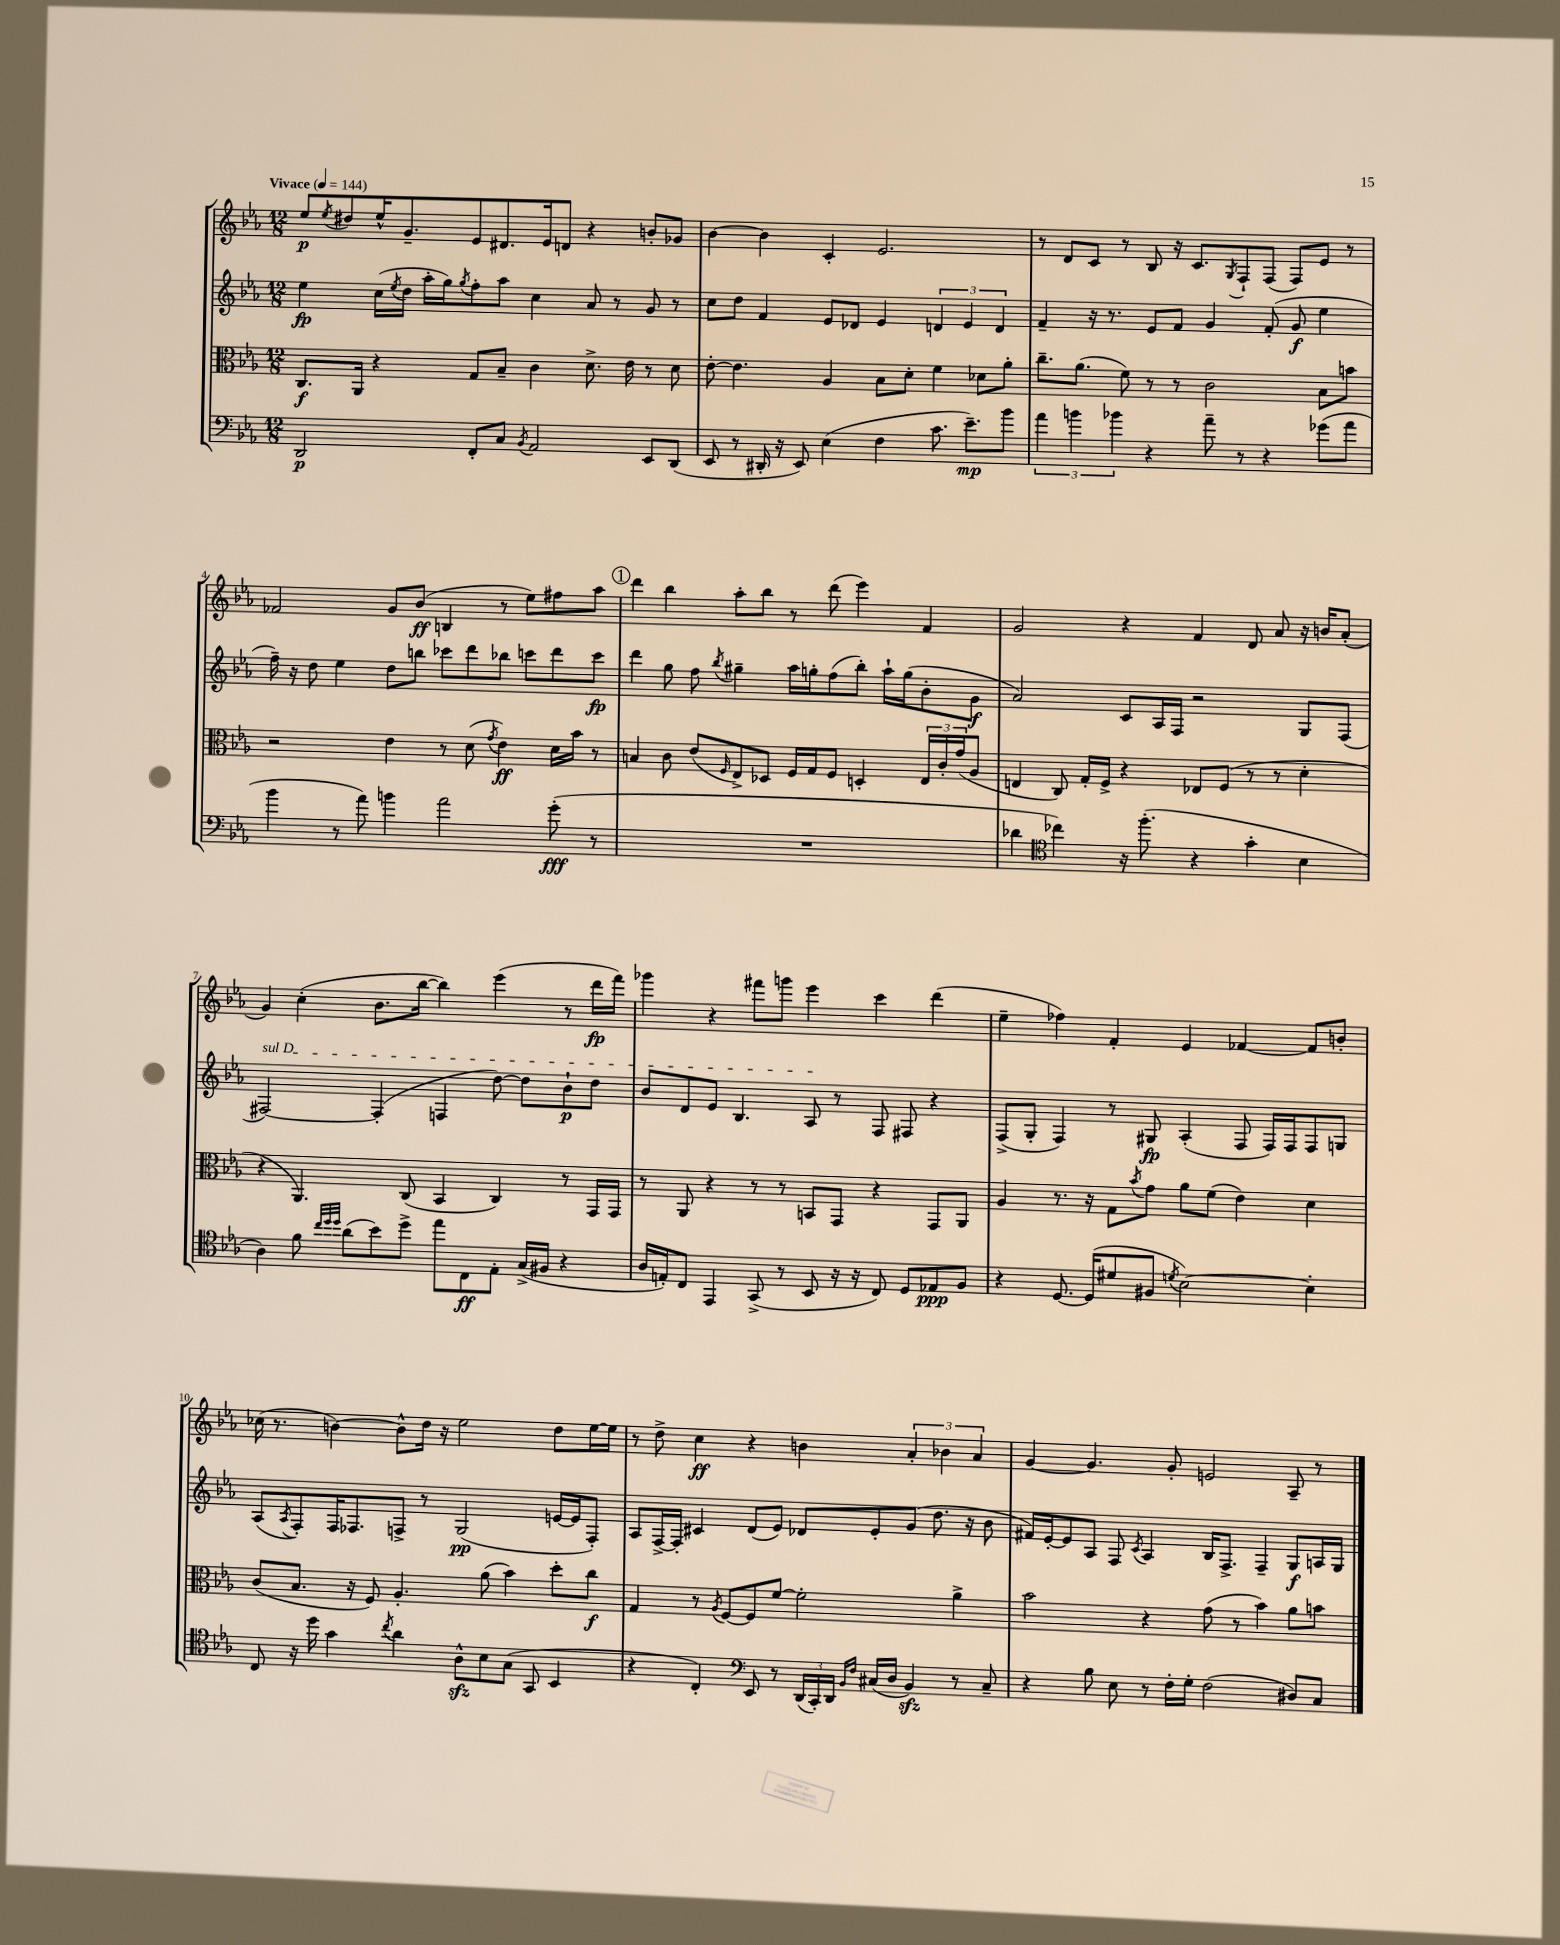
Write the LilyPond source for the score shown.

<<
\new StaffGroup <<
\new Staff = "s0" {
    \clef treble \key ees \major \numericTimeSignature \time 12/8 \tempo "Vivace" 4 = 144
    ees''8\p \acciaccatura { ees''8 } dis''8 ees''16-^ g'8.-- ees'8 dis'8. ees'16 d'8 r4 b'8-. ges'8 |
    bes'4~ bes'4 c'4-. ees'2. |
    r8 d'8 c'8 r8 bes8 r16 c'8. \acciaccatura { g8 } f8-! f8( f8) ees'8 r8 |
    fes'2 g'8 bes'8\ff( b4 r8 ees''8) fis''8 aes''8 |
    \mark \markup { \circle "1" } d'''4 bes''4 aes''8-. bes''8 r8 d'''8( ees'''4) f'4 |
    g'2 r4 f'4 d'8 aes'8 r16 b'16 aes'8-.( |
    g'4) c''4-.( bes'8. bes''16~ bes''4) ees'''4( r8 d'''16\fp f'''16) |
    ges'''4 r4 fis'''8 g'''8 ees'''4 c'''4 d'''4( |
    ees''4-- fes''4) f'4-. ees'4 fes'4~ fes'8 b'8-. |
    ces''16( r8. b'4~) b'8-^ d''16 r16 ees''2 d''8 ees''16~ ees''16 |
    r8 d''8-> c''4\ff r4 b'4 \tuplet 3/2 { aes'4-. bes'4 aes'4 } |
    g'4~ g'4. g'8-. e'2 aes8-- r8 \bar "|." |
}
\new Staff = "s1" {
    \clef treble \key ees \major \numericTimeSignature \time 12/8
    ees''4\fp c''16( \acciaccatura { ees''8 } d''16 aes''16-. g''16) \acciaccatura { g''8 } f''8-. aes''8 c''4 aes'8 r8 g'8 r8 |
    c''8 d''8 f'4 ees'8 des'8 ees'4 \tuplet 3/2 { d'4 ees'4 d'4 } |
    f'4-- r16 r8. ees'8 f'8 g'4 f'8-.( g'8\f ees''4 |
    f''16--) r16 d''8 ees''4 d''8 b''8 ces'''8 d'''8 bes''8 c'''8 d'''8 c'''8\fp |
    \mark \markup { \circle "1" } d'''4 g''8 f''8 \acciaccatura { bes''8 } gis''4-- aes''16 g''16-. f''8( bes''8-.) aes''16-! g''16( bes'8-. g'8\f |
    aes'2) c'8 aes16 f16 r2 g8 f8( |
    \once \override TextSpanner.bound-details.left.text = \markup { \italic "sul D" } fis2~\startTextSpan) fis4-.( f4 d''8~) d''8 bes'8-!\p d''8 |
    bes'8 d'8 ees'8 bes4. aes8\stopTextSpan r8 f8 fis8 r4 |
    f8->( g8-. f4) r8 gis8\fp aes4-.( f8 f16) f16 f8 g8 |
    aes8( \acciaccatura { aes8 } f8-.) f16 fes8. f8-> r8 g2\pp( e'16~ e'16 f8-.) |
    aes8 f16~-> f16-. cis'4 d'8( ees'8) des'8 ees'8-. g'8( d''8. r16 bes'8 |
    fis'16) ees'16~-. ees'8 aes8 f8 \acciaccatura { c'8 } aes4 bes16 f8.-> f4-- g8\f a16 g16 \bar "|." |
}
\new Staff = "s2" {
    \clef alto \key ees \major \numericTimeSignature \time 12/8
    c8.\f aes,16 r4 g8 bes8-- c'4 d'8.-> ees'16 r8 d'8 |
    ees'8~-. ees'4. aes4 bes8 d'8-. f'4 des'8 aes'8-. |
    c''8.-- aes'8.( f'8) r8 r8 c'2 bes8 b'8 |
    r2 ees'4 r8 d'8( \acciaccatura { g'8 } ees'4\ff) d'16 bes'16 r8 |
    \mark \markup { \circle "1" } b4 c'8 ees'8( \grace { f16 } ees8->) des8 f16 g16 f8 d4-. \tuplet 3/2 { ees16 c'16-. g'16( } aes8 |
    e4 c8) g16-. f16-> r4 ees8 f8( r8 r8 d'4-. |
    r4 aes,4.) c8( bes,4 c4) r8 g,16 g,16 |
    r8 aes,8 r4 r8 r8 b,8 g,8 r4 g,8 aes,8 |
    aes4 r8. r16 g8 \acciaccatura { bes'8 } g'8 aes'8 f'8( ees'4) d'4 |
    c'8( bes8. r16 f8) aes4.-. aes'8( bes'4) d''8-. c''8\f |
    g4 r8 \acciaccatura { aes8 } f8~ f8 f'8~ f'2-. aes'4-> |
    bes'2 r4 g'8( r8 bes'4) aes'8 b'8 \bar "|." |
}
\new Staff = "s3" {
    \clef bass \key ees \major \numericTimeSignature \time 12/8
    d,2\p f,8-. c8 \acciaccatura { bes,8 } aes,2 ees,8 d,8( |
    ees,8 r8 dis,16-. r16 ees,8) ees4( f4 c'8. ees'8.--\mp) bes'8 |
    \tuplet 3/2 { aes'4 b'4 bes'4 } r4 aes'8-- r8 r4 ges'8( aes'8 |
    bes'4 r8 aes'8) b'4 aes'2 g'8-.\fff( r8 |
    \mark \markup { \circle "1" } R1. |
    des'4 \clef tenor ces''4) r16 f''8.-.( r4 g'4-. bes4 |
    aes4) f'8 \grace { c''32 d''32 d''32 } aes'8( bes'8) d''8-> ees''8 c8\ff ees8-. g16->( fis16 r4 |
    aes16 e16-.) c8 ees,4 g,8->( r8 bes,8 r16 r16 c8) d8 ees8\ppp f8 |
    r4 d8.~ d16( dis'8 fis8 \acciaccatura { d'8 } bes2~) bes4-. |
    c8 r16 d''16 g'4 \acciaccatura { c''8 } aes'4 aes8-^\sfz bes8 g8( g,8 bes,4 |
    r4 c4-.) \clef bass ees,8 r8 \tuplet 3/2 { d,16( c,16-.) d,16 } \grace { bes,16 f16 } cis16( d16 bes,4\sfz) r8 cis8-- |
    r4 bes8 ees8 r8 f16-. g16-. f2( dis8) c8 \bar "|." |
}
>>
>>
